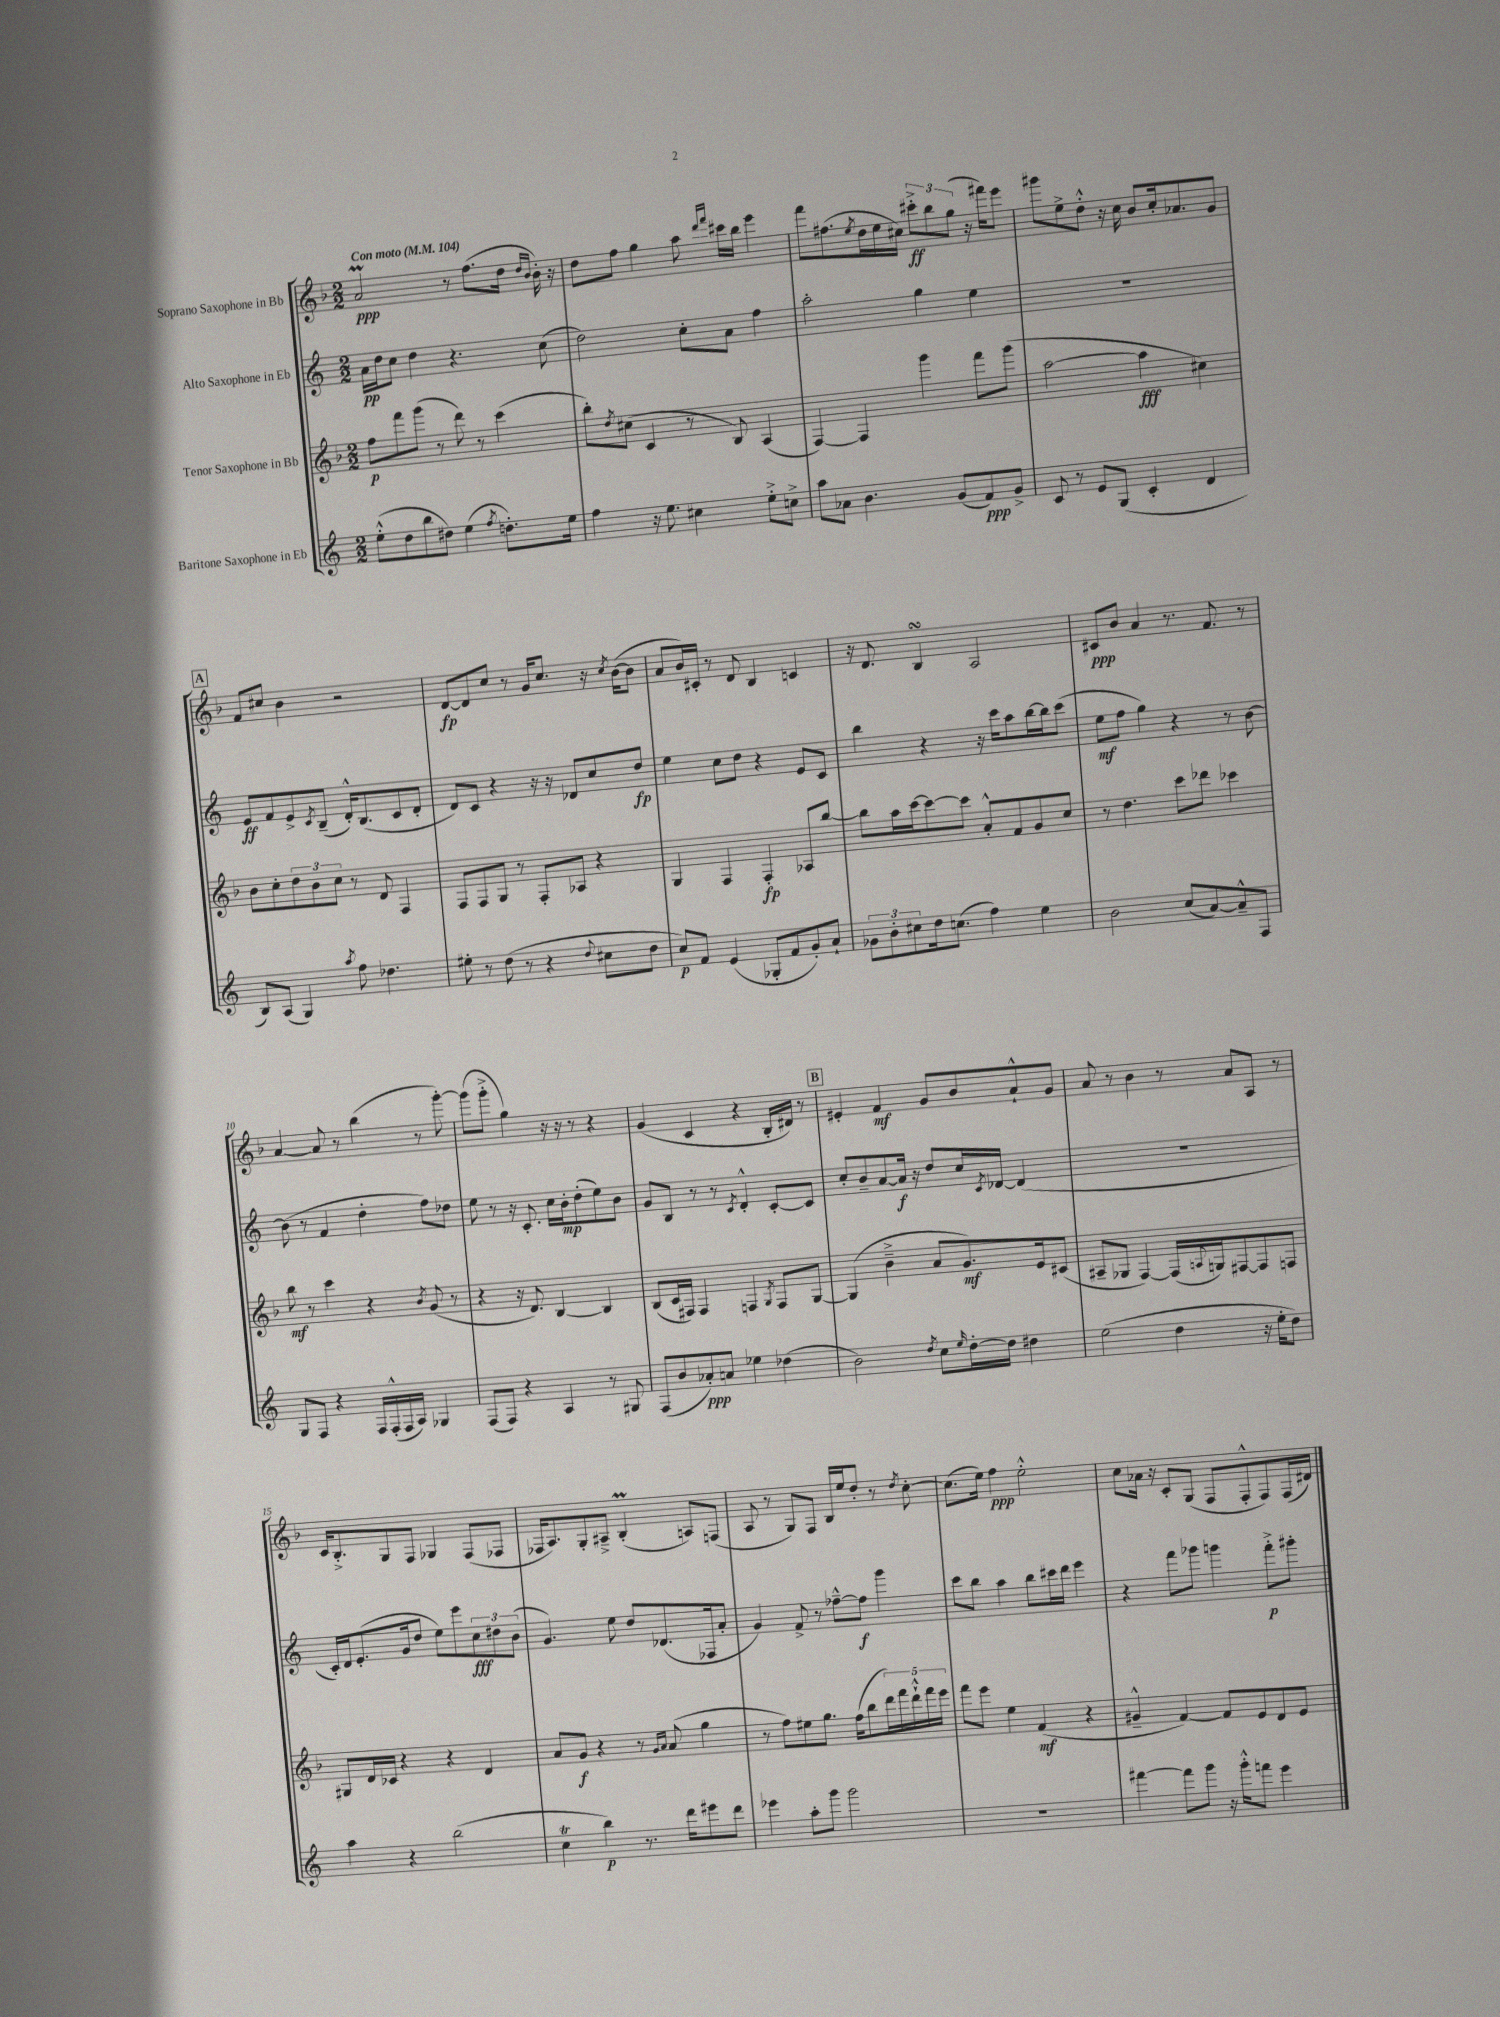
<<
\new StaffGroup <<
\new Staff = "s0" \with { instrumentName = "Soprano Saxophone in Bb" } {
    \clef treble \key f \major \numericTimeSignature \time 2/2 \tempo "Con moto" 4 = 104
    a'2\prall\ppp r8 f''8.( d''16 \grace { d''16 bes'16 } bes'16-.) r16 |
    d''8 f''8 g''4 a''8 \grace { d'''16 f'''16 } cis'''16 bes''16 e'''4 |
    f'''8 fis''8.( \acciaccatura { e''8 } d''16 e''16 cis''16) \tuplet 3/2 { cis'''8-.->\ff bes''8 g''8( } r16 fis'''16) e'''8 |
    gis'''8 e''8-> d''8-.-^ r16 c''16 bes'8 c''16-. aes'8. g'8 |
    \mark \markup { \box "A" } f'8 cis''8 bes'4 r2 |
    d'8~\fp d'8 c''8 r8 g'16 c''8. r16 \acciaccatura { c''8 } bes'16~( bes'8 |
    a'8 bes'16) cis'16-. r8 d'8 bes4 c'4 |
    r16 d'8. bes4\turn a2 |
    cis'8\ppp bes'8 a'4 r8. f'8. r8 |
    a'4~ a'8 r8 bes''4( r8 g'''8~-.) |
    g'''8( g'''8-.-> g''4) r16 r16 r8 r4 |
    g'4( c'4 r4 bes16-. dis'16) r8 |
    \mark \markup { \box "B" } eis'4-. f'4\mf g'8 bes'8 a'8-!-^ g'8 |
    a'8 r8 bes'4 r8 a'8 a8 r8 |
    c'16 bes8.-.-> g8 f8 ges4 f8( fes8 |
    fes16 a8.) g8-. ais8---> bes4-.\prall( a8) f8( |
    a8 r8 g8) f8 bes16 e''16 d''8-. r8 \acciaccatura { d''8 } c''8~-. |
    c''8.( e''16) f''4\ppp e''2-.-^ |
    c''8 aes'16 r16 c'8-. g8( f8 f8-.-^ f8) f16( dis'16) \bar "|." |
}
\new Staff = "s1" \with { instrumentName = "Alto Saxophone in Eb" } {
    \clef treble \key c \major \numericTimeSignature \time 2/2
    a'16\pp d''16 c''8 d''4 r4. c''8( |
    d''2) c''8-. a'8 f''4 |
    a''2-. g''4 e''4 |
    R1 |
    \mark \markup { \box "A" } e'8\ff f'8 e'8-> \acciaccatura { c'8 } b8--( d'16-.-^) b8.( c'8 d'8-. |
    d'8) c'8 r4 r16 r16 des'8 c''8 d''8\fp |
    e''4 c''8 d''8 r4 e'8 c'8 |
    b''4 r4 r16 c'''16 a''8 b''16~ b''16 c'''8( |
    e''8\mf f''8 g''4) r4 r8 b'8~ |
    b'8( r8 f'4 d''4-. f''8) des''8 |
    e''8 r8 r16 c'8.-. c''16 b'16-.\mp d''8-.( e''8) b'8 |
    g'8 b8 r8 r8 \acciaccatura { c'8 } d'4-.-^ c'8~-. c'8 |
    \mark \markup { \box "B" } c''8-. b'8-- a'8~ a'16\f r16 d''8 c''16 \acciaccatura { c'8 } des'16~ des'4( |
    R1 |
    c'16-.) d'16 e'8.-.( g'16 d''8 e''8) e'''8 \tuplet 3/2 { c''8\fff dis''8 b'8( } |
    g'4.) e''8 d''8 des'8.( fes16 a'8-. |
    g'4) f'8-> r8 fes''8~---^ fes''8\f g'''4 |
    c'''8 b''8 a''4 b''8 cis'''16 d'''16 e'''4 |
    r4 f'''8 ges'''8 g'''4 f'''8-.->\p gis'''8-. \bar "|." |
}
\new Staff = "s2" \with { instrumentName = "Tenor Saxophone in Bb" } {
    \clef treble \key f \major \numericTimeSignature \time 2/2
    f''8\p f'''8 g'''8( r8 d'''8) r8 c'''4( |
    bes''8-.) \acciaccatura { d''8 } cis''8( c'4 r8 bes8) a4( |
    f4~) f4 g'''4 f'''8 g'''8( |
    a''2~ a''4\fff cis''4) |
    \mark \markup { \box "A" } bes'8 c''8-. \tuplet 3/2 { d''8 bes'8 c''8 } r8 d'8 f4 |
    f8 f8 g8 r8 f8-. aes8 r4 |
    g4 f4 f4-.\fp aes8 bes''8~ |
    bes''8 a''16 c'''16~ c'''8~ c'''8 a'8-.-^ f'8 g'8 c''8 |
    r8 d''4. c'''8 des'''8 ces'''4 |
    bes''8\mf r8 c'''4 r4 \acciaccatura { bes'8 } g'8( r8 |
    r4 r16 d'8.) bes4~ bes4 |
    bes8( c'16 fis16) fis4 f4 \acciaccatura { g8 } f8 g8~ |
    \mark \markup { \box "B" } g4( bes'4---> a'8 g'8.\mf) e'16 cis'8( |
    ais8-- ges8 f4~) f16( \appoggiatura { a8 } g16) fis8~ fis8 f8 |
    gis8 d'16 ces'16 r4 r4 d'4 |
    a'8 g'8\f r4 r8 \grace { g'16 a'16 } a'8( g''4 |
    r8 f''8) eis''8 g''8. f''16( bes''8 \tuplet 5/4 { d'''16) f'''16 d'''16-!-^ f'''16 e'''16 } |
    f'''8 e'''8 e''4 f'4\mf( r4 |
    gis'4---^ f'4~) f'8 e'8 d'8 e'8 \bar "|." |
}
\new Staff = "s3" \with { instrumentName = "Baritone Saxophone in Eb" } {
    \clef treble \key c \major \numericTimeSignature \time 2/2
    e''8-.-^( d''8 b''8 dis''8) e''4( \acciaccatura { f''8 } d''8.-.) e''16 |
    f''4 r16 e''8. cis''4 e''8-.-> c''8-> |
    a''8 aes'8 b'4. g'8( f'8\ppp) g'8-> |
    c'8 r8 e'8 g8( c'4-. d'4 |
    \mark \markup { \box "A" } b8) a8( g4) \acciaccatura { a''8 } f''8 des''4. |
    eis''8-. r8 d''8( r8 r4 \appoggiatura { d''8 } cis''8 d''8 |
    c''8\p) f'8 e'4( ges8-. f'8 g'8-.) a'8-! |
    \tuplet 3/2 { ges'8 b'8-. cis''8 } d''16 c''8.( f''4) e''4 |
    b'2 c''8( a'8~) a'8---^ f8 |
    g8 f8 r4 f16 f16-.-^( f16 a16) ges4 |
    f8( f8) r4 a4 r8 gis8 |
    f8( b'8 aes'8-.\ppp) a'8 ees''4 des''4( |
    \mark \markup { \box "B" } b'2) \acciaccatura { d''8 } c''8 \grace { e''16 } d''16~-. d''16 dis''4 |
    e''2( d''4 r16 e''16-. d''8) |
    a''4 r4 b''2( |
    c''4\trill b''4\p) r8. d'''16 eis'''8 d'''8 |
    ees'''4 a''8-. g'''8 g'''2 |
    R1 |
    fis'''4~ fis'''8 g'''8 r16 g'''16-.-^ f'''8 e'''4 \bar "|." |
}
>>
>>
